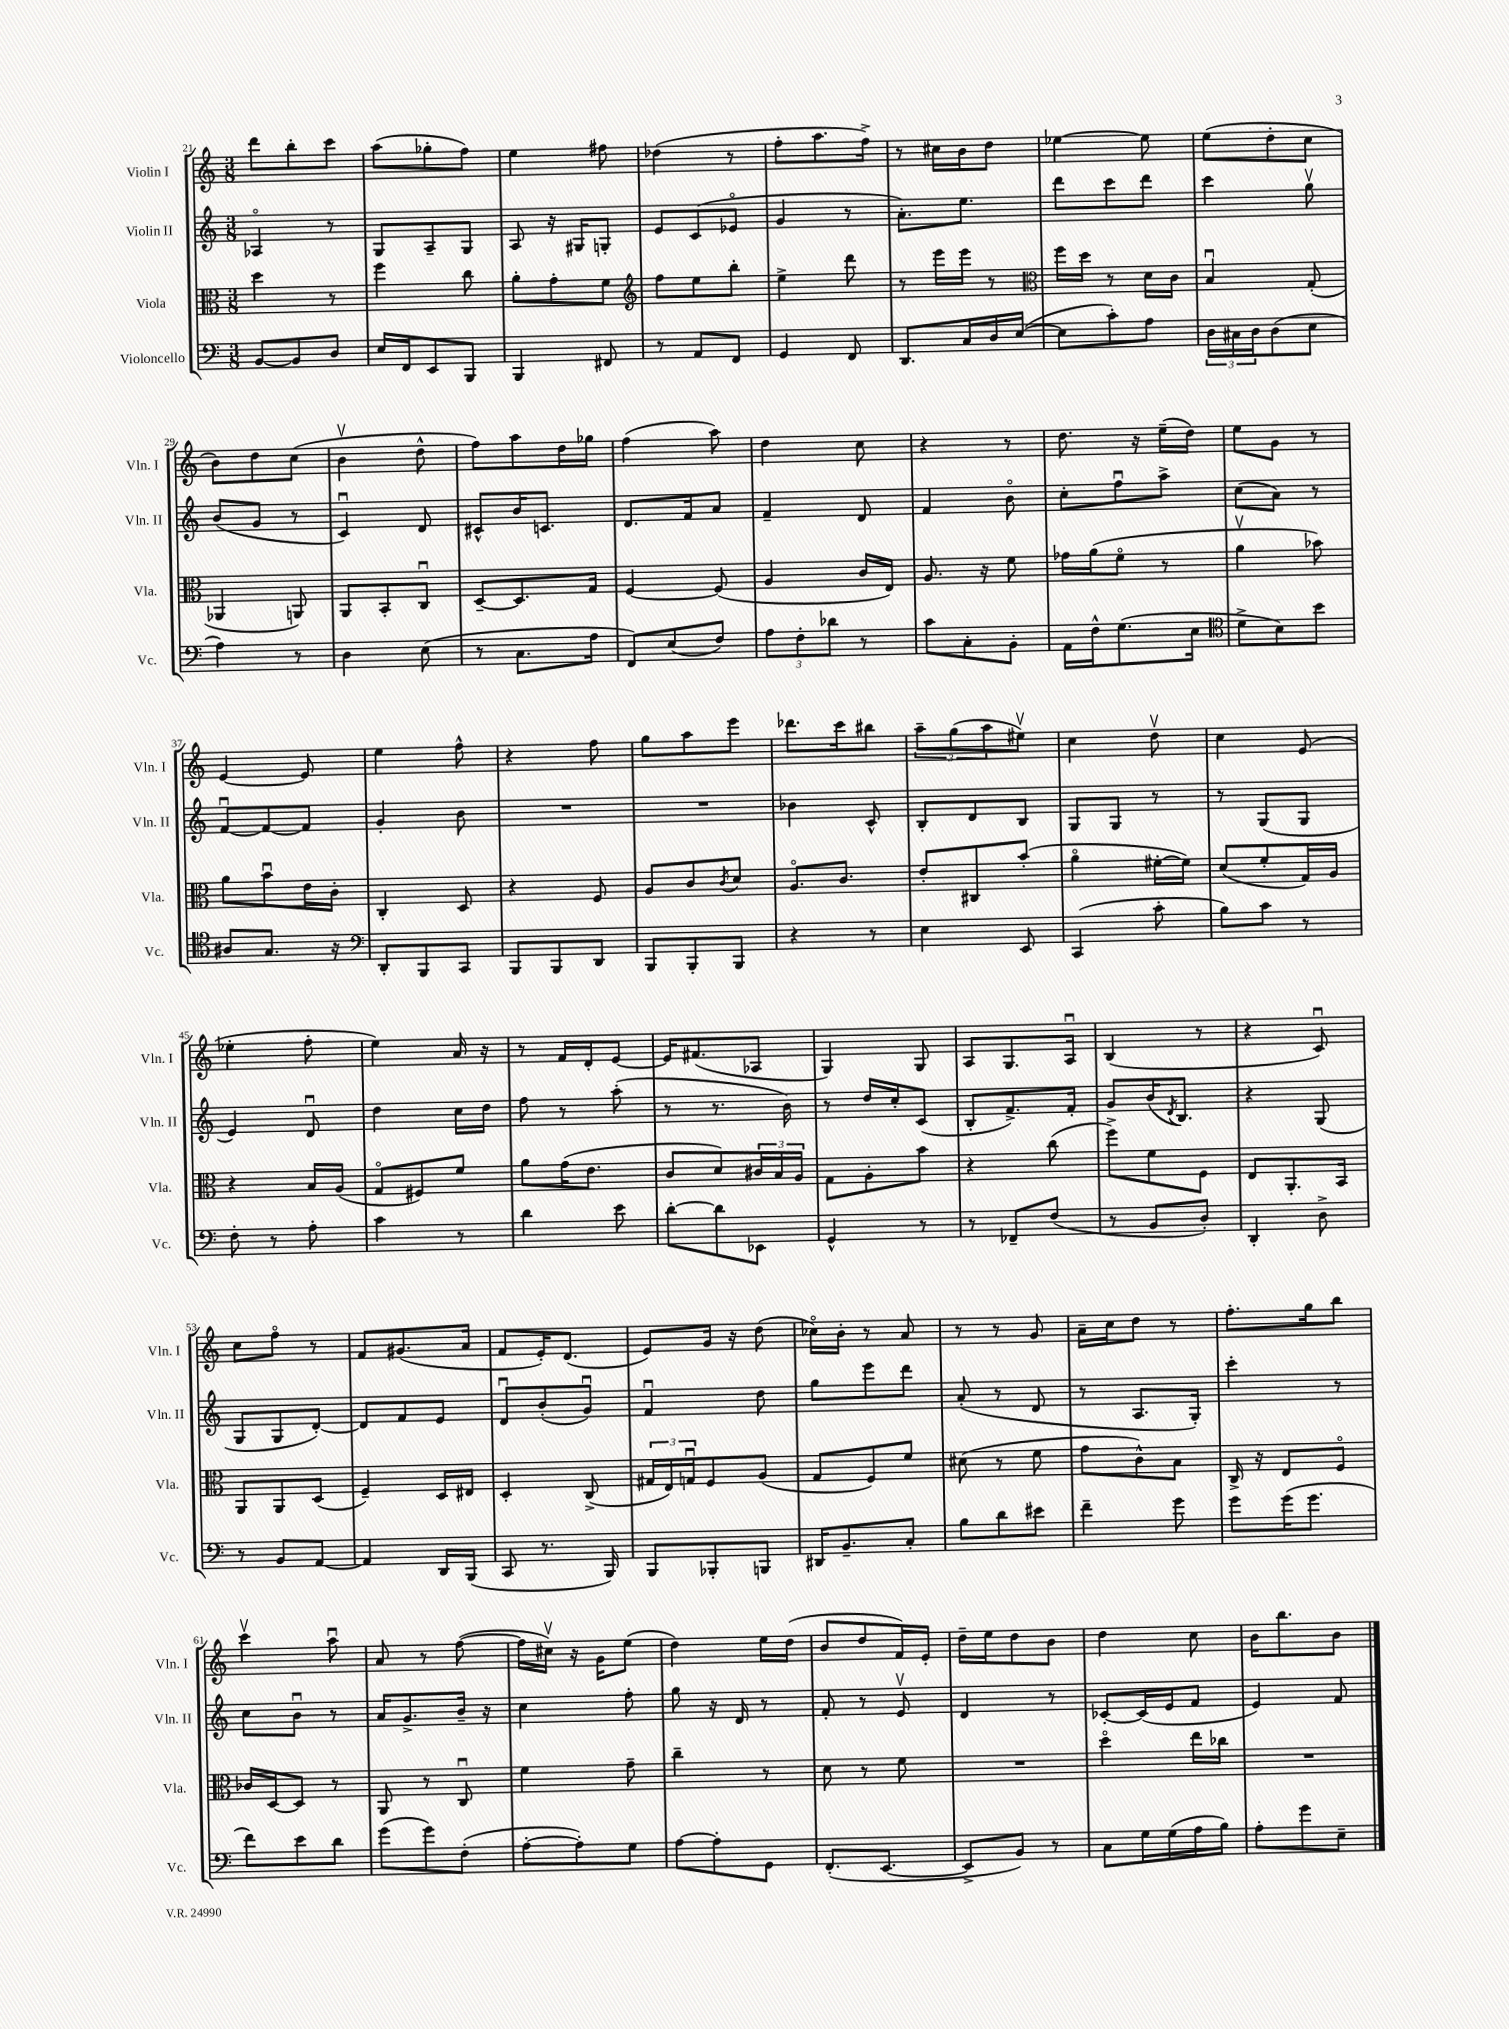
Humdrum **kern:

**kern	**kern	**kern	**kern
*staff4	*staff3	*staff2	*staff1
*clefF4	*clefC3	*clefG2	*clefG2
*k[]	*k[]	*k[]	*k[]
*M3/8	*M3/8	*M3/8	*M3/8
[8BB	4dd	4A-o	8ddd
8BB]	.	.	8bb'
8D	8r	8r	8ccc
=	=	=	=
16E	4ff	8G	(8aa
16FF	.	.	.
8EE	.	8A~	8gg-'
8BBB	8cc	8G	8ff)
=	=	=	=
4BBB	8a'	8A	4ee
.	8g'	16r	.
.	.	16G#	.
8FF#	8f	8G'	8ff#
=	=	=	=
*	*clefG2	*	*
8r	8ff	8e	(4dd-
8AA	8ee	(8c	.
8FF	8bb'	8e-o	8r
=	=	=	=
4GG	4ee^	4g	8ff'
.	.	.	8.aa
8FF	8ddd	8r	.
.	.	.	16ff^)
=	=	=	=
8.DD	8r	8.a')	8r
.	16eee	.	16cc#
16C	16eee	8.ee	16b
16D	8r	.	8dd
([16E	.	.	.
=	=	=	=
*	*clefC3	*	*
8E]	16ff	8ddd	[4ee-
.	16dd	.	.
8c')	8r	8ccc	.
8A	16d	8ddd	8ee-]
.	16c	.	.
=	=	=	=
24D	4Bu	4ccc	(8ee
24C#	.	.	.
24D	.	.	.
(8D	.	.	8dd'
8E	(8G'	8ggv	8cc
=	=	=	=
4A)	4AA-	(8b	8b)
.	.	8g	8dd
8r	8AA)	8r	(8cc
=	=	=	=
4D	8AA	4cu)	4bv
.	8BB'	.	.
(8E	8Cu	8d	8dd^^
=	=	=	=
8r	[8D~	8c#^^	8ff)
8.C	8.D]	16b	8aa
.	.	8.c	.
.	.	.	16dd
16A	16G	.	16gg-
=	=	=	=
8FF)	[4F	8.d	(4ff
(8E	.	.	.
.	.	16f	.
8F)	(8F]	8a	8aa)
=	=	=	=
12A	4A	4f~	4dd
12F'	.	.	.
12d-	.	.	.
8r	16c	8d	8cc
.	16E)	.	.
=	=	=	=
8c	8.A	4f	4r
8C'	.	.	.
.	16r	.	.
8BB'	8f	8bo	8r
=	=	=	=
16AA	16g-	8cc'	8.dd
16F^^	(16a	.	.
(8.G	8fo	8ffu	.
.	.	.	16r
.	8r	8aa^	(16ee~
16E	.	.	16dd)
=	=	=	=
*clefC4	*	*	*
8d^	4av	(8cc	8ee
8B)	.	8a)	8g
8b	8b-)	8r	8r
=	=	=	=
8A#	8a	[8fu	[4e
8.G	8bu	8f_	.
.	16e	8f]	8e]
16r	16c'	.	.
=	=	=	=
*clefF4	*	*	*
8DD'	4C'	4g'	4ee
8BBB	.	.	.
8CC	8D	8b	8ff^^
=	=	=	=
8BBB	4r	4.r	4r
8BBB	.	.	.
8DD	8F	.	8ff
=	=	=	=
8BBB	8A	4.r	8gg
8BBB'	8c	.	8aa
.	8qc	.	.
8BBB	8d	.	8eee
=	=	=	=
4r	8.Ao	4b-	8.ddd-
.	8.c	.	16ccc
8r	.	8c^^	8bb#
=	=	=	=
4E	8e'	8B'	12aa~
.	.	.	(12gg
.	8C#	8d	.
.	.	.	12aa
8EE	(8b'	8B	8ee#v)
=	=	=	=
(4CC	4ao	8G	4cc
.	.	8G	.
8c'	[16f#'	8r	8ddv
.	16f#])	.	.
=	=	=	=
8B)	(8d	8r	4cc
8c	8f'	(8G	.
8r	16G)	8G	(8e
.	16A	.	.
=	=	=	=
8F'	4r	4e)	4ee-'
8r	.	.	.
8A'	16B	8du	8ff'
.	(16A	.	.
=	=	=	=
4c	8Go	4dd	4ee)
.	8F#)	.	.
8r	8f	16cc	16a
.	.	16dd	16r
=	=	=	=
4d	8a	8ff	8r
.	(16g	8r	16f
.	8.e	.	16d'
8e	.	(8aa'	[8e
=	=	=	=
[8d'	8c	8r	16e]
.	.	.	(8.f#
8d]	8d)	8.r	.
8EE-	24c#	.	8A-
.	24B	.	.
.	.	16b)	.
.	24A	.	.
=	=	=	=
4GG^^	8G	8r	4G)
.	8A'	16dd	.
.	.	16cc'	.
8r	8b	(8c	8G
=	=	=	=
8r	4r	8B'	8A
8FF-~	.	8.f^)	8.G
(8F	(8cc	.	.
.	.	16f'	16Au
=	=	=	=
8r	8ff^)	8g	(4B
8BB	8f	(16b	.
.	.	8qd	.
.	.	8.B)	.
8D')	8F	.	8r
=	=	=	=
4DD'	8E	4r	4r
.	8.AA'	.	.
8D^	.	(8G	8cu)
.	16BB	.	.
=	=	=	=
8r	8AA	8G	8cc
8BB	8AA	8G	8ffo
[8AA	(8D	[8d')	8r
=	=	=	=
4AA]	4F~)	8d]	8f
.	.	8f	(8.g#
16DD	16D	8e	.
(16BBB	16E#	.	16a
=	=	=	=
8CC	4D'	8du	8f
8.r	.	(8b'	16e')
.	.	.	(8.d
.	(8C^	8gu)	.
16BBB)	.	.	.
=	=	=	=
8BBB	24G#	4fu	8e)
.	24E)	.	.
.	24Gu	.	.
8BBB-'	8F	.	16g
.	.	.	16r
8BBB	(8A	8dd	(8dd
=	=	=	=
16DD#	8G	8gg	16cc-o)
8.BB~	.	.	16b'
.	8F)	8eee	8r
8C'	8f	8ddd	8a
=	=	=	=
8B	(8d#	(8a'	8r
8d	8r	8r	8r
8e#	8f	8d	8g
=	=	=	=
4f~	8g	8r	16a~
.	.	.	16cc
.	8c^^)	8.A	8dd
8g	8B	.	8r
.	.	16G')	.
=	=	=	=
8g	16C^	4ccc'	8.ff'
.	16r	.	.
(16g	8E	.	.
8.g	.	.	16gg
.	8Fo	8r	8bb
=	=	=	=
8f)	16c-	8cc	4cccv
.	[16D	.	.
8e	8D]	8bu	.
8d	8r	8r	8aau
=	=	=	=
(8g	8AA	16a	8a
.	.	8.g^	.
8g)	8r	.	8r
(8F'	8Cu	16b~	([8ff
.	.	16r	.
=	=	=	=
[8A'	4f	4cc	16ff]
.	.	.	16cc#v)
8A'])	.	.	16r
.	.	.	16g
8G	8g~	8ff'	(8ee
=	=	=	=
[8A	4cc~	8gg	4dd)
8A']	.	16r	.
.	.	16d	.
8GG	8r	8r	16ee
.	.	.	(16dd
=	=	=	=
(8.FF'	8d	8f'	8b
.	8r	8r	8dd
[8.EE	.	.	.
.	8f	8ev	16f)
.	.	.	16e'
=	=	=	=
8EE^]	4.r	4d	16dd~
.	.	.	16ee
8BB)	.	.	8dd
8r	.	8r	8b
=	=	=	=
8C	4ddo	[8c-'	4dd
16G	.	(16c-]	.
(16G	.	16e	.
16A	16ee	8f	8cc
16B)	16cc-	.	.
=	=	=	=
8A'	4.r	4e)	16b
.	.	.	8.bb
8g	.	.	.
8E~	.	8f	8b
==	==	==	==
*-	*-	*-	*-
